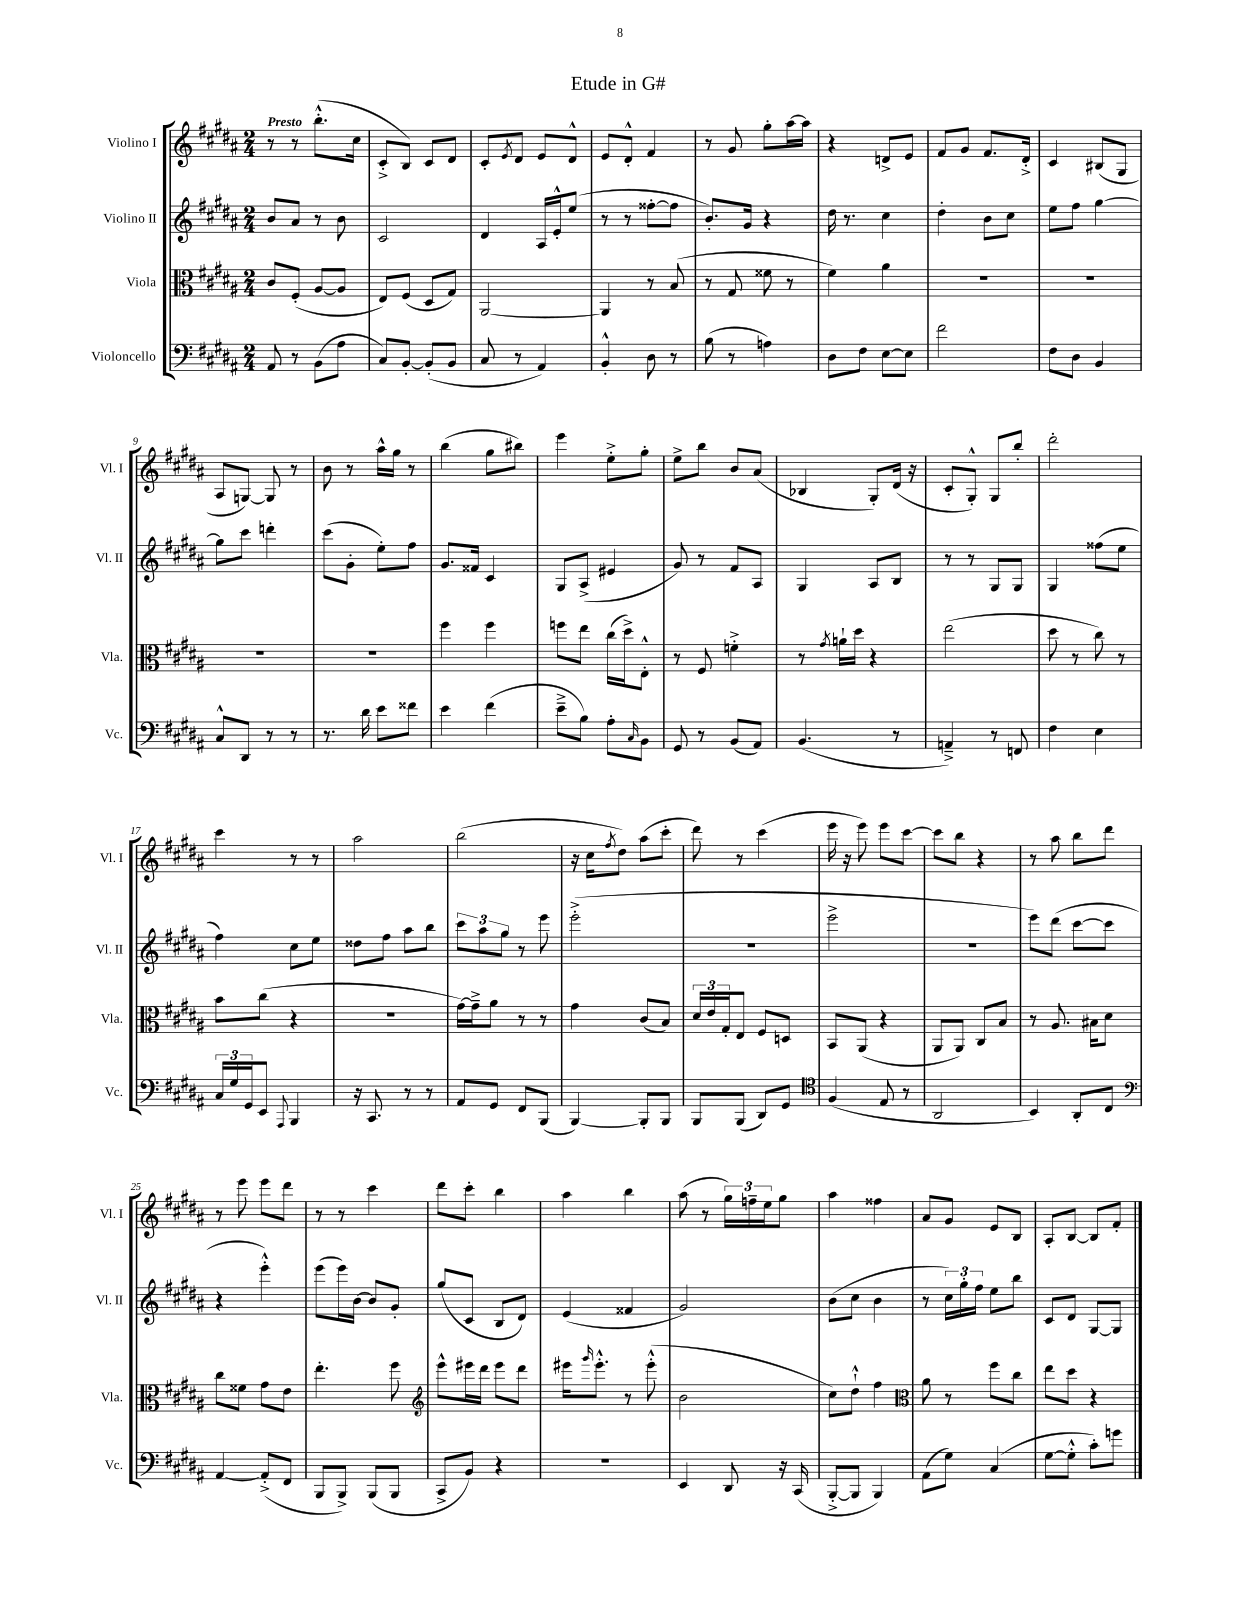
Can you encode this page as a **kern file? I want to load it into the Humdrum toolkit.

**kern	**kern	**kern	**kern
*part4	*part3	*part2	*part1
*staff4	*staff3	*staff2	*staff1
*I"Violoncello	*I"Viola	*I"Violino II	*I"Violino I
*I'Vc.	*I'Vla.	*I'Vl. II	*I'Vl. I
*clefF4	*clefC3	*clefG2	*clefG2
*k[f#c#g#d#a#]	*k[f#c#g#d#a#]	*k[f#c#g#d#a#]	*k[f#c#g#d#a#]
*M2/4	*M2/4	*M2/4	*M2/4
=1	=1	=1	=1
!	!	!	!LO:TX:a:B:t=Presto
8AA#/	8c#/L	8b/L	8r
8r	(8F#'/J	8a#/J	8r
(8BB\L	[8A#/L	8r	(8.bb'^^\L
8A#\J	8A#/J]	8b\	.
.	.	.	16cc#\Jk
=2	=2	=2	=2
8C#/L)	8E/L)	2c#/	8c#'^/L
[8BB'/J	(8F#/J	.	8B/J)
(8BB'/L]	8D#/L	.	8c#/L
8BB/J	8G#/J)	.	8d#/J
=3	=3	=3	=3
8C#/	[2AA#/	4d#/	8c#'/L
.	.	.	8qe/
8r	.	.	8d#/J
4AA#/)	.	16A#/LL	8e/L
.	.	16e'^^/J	.
.	.	(8ee/J	8d#^^/J
=4	=4	=4	=4
4BB'^^/	4AA#/]	8r	8e/L
.	.	8r	8d#'^^/J
8D#\	8r	[8ff##X'\L	4f#/
8r	(8B/	8ff##\J]	.
=5	=5	=5	=5
(8B\	8r	8.b'/L)	8r
8r	8G#/	.	8g#/
.	.	16g#/Jk	.
4An\)	8f##X\	4r	8gg#'\L
.	8r	.	[16aa#\L
.	.	.	16aa#\JJ]
=6	=6	=6	=6
8D#\L	4f#\)	16dd#\	4r
.	.	8.r	.
8F#\J	.	.	.
[8E\L	4a#\	4cc#\	8dn^/L
8E\J]	.	.	8e/J
=7	=7	=7	=7
2f#\	2r	4dd#'\	8f#/L
.	.	.	8g#/J
.	.	8b\L	8.f#/L
.	.	8cc#\J	.
.	.	.	16d#'^/Jk
=8	=8	=8	=8
8F#\L	2r	8ee\L	4c#/
8D#\J	.	8ff#\J	.
4BB/	.	[4gg#\	(8B#X/L
.	.	.	8G#/J
!!LO:LB:g=z
=9	=9	=9	=9
8C#^^/L	2r	8gg#\L]	8A#/L
8DD#/J	.	8ccc#\J	[8Gn/J)
8r	.	4dddn'\	8G/]
8r	.	.	8r
=10	=10	=10	=10
8.r	2r	(8ccc#\L	8b\
.	.	8g#'\J	8r
16d#\	.	.	.
8e\L	.	8ee'\L)	16aa#^^\LL
.	.	.	16gg#\JJ
8f##X\J	.	8ff#\J	8r
=11	=11	=11	=11
4e\	4ff#\	8.g#/L	(4bb\
.	.	16f##X/Jk	.
(4f#\	4ff#\	4c#/	8gg#\L
.	.	.	8bb#X\J)
=12	=12	=12	=12
8e~^\L	8ffn\L	8G#/L	4eee\
8B\J)	8ee\J	(8A#^/J	.
8A#'\L	(16cc#\LL	4e#X/	8ee'^\L
.	16dd#^\J)	.	.
16qqC#/	.	.	.
8BB\J	8E'^^\J	.	8gg#'\J
=13	=13	=13	=13
8GG#/	8r	8g#/)	8ee^\L
8r	8F#/	8r	8bb\J
(8BB/L	4fn'^\	8f#/L	8b/L
8AA#/J)	.	8A#/J	(8a#/J
=14	=14	=14	=14
(4.BB/	8r	4G#/	4B-X/
.	8qg#/	.	.
.	16an`\LL	.	.
.	16dd#\JJ	.	.
.	4r	8A#/L	8G#'/L)
8r	.	8B/J	(16d#/Jk
.	.	.	16r
=15	=15	=15	=15
4AAn~^/)	(2ee\	8r	8c#'/L
.	.	8r	8G#'^^/J)
8r	.	8G#/L	8G#/L
8FFn/	.	8G#/J	8bb'/J
=16	=16	=16	=16
4F#\	8dd#\	4G#/	2ddd#'\
.	8r	.	.
4E\	8cc#\)	(8ff##X\L	.
.	8r	8ee\J	.
!!LO:LB:g=z
=17	=17	=17	=17
24C#/LL	8b\L	4ff#\)	4ccc#\
24G#/	.	.	.
24GG#/J	.	.	.
8EE/J	(8cc#\J	.	.
8qqAAA#/	.	.	.
4BBB/	4r	8cc#\L	8r
.	.	8ee\J	8r
=18	=18	=18	=18
16r	2r	8dd##X\L	2aa#\
8.CC#/	.	.	.
.	.	8ff#\J	.
8r	.	8aa#\L	.
8r	.	8bb\J	.
=19	=19	=19	=19
8AA#/L	[16g#\LL)	12ccc#\L	(2bb\
.	16g#~^\J]	.	.
.	.	12aa#\	.
8GG#/J	8a#\J	.	.
.	.	12gg#\J	.
8FF#/L	8r	8r	.
(8BBB/J	8r	8eee\	.
=20	=20	=20	=20
[4BBB/)	4g#\	(2eee'^\	16r
.	.	.	16cc#\KL
.	.	.	8qff#/
.	.	.	8dd#\J)
8BBB'/L]	(8c#/L	.	(8aa#\L
8BBB/J	8B/J)	.	8ccc#'\J
=21	=21	=21	=21
8BBB/L	24d#/LL	2r	8ddd#\)
.	24e/	.	.
.	24G#'/J	.	.
(8BBB/J	8E/J	.	8r
8DD#/L)	8F#/L	.	(4ccc#\
8GG#/J	8Dn/J	.	.
=22	=22	=22	=22
*clefC4	*	*	*
(4F#/	8BB/L	2eee^\	16eee\
.	.	.	16r
.	(8AA#/J	.	8eee\)
8E/	4r	.	8eee\L
8r	.	.	[8ccc#\J
=23	=23	=23	=23
2AA#/	8AA#/L	2r	8ccc#\L]
.	8AA#/J)	.	8bb\J
.	8C#/L	.	4r
.	8B/J	.	.
=24	=24	=24	=24
4BB/)	8r	8eee\L)	8r
.	8.A#/	(8ddd#\J	8aa#\
8AA#'/L	.	[8ccc#\L	8bb\L
.	16B#X\KL	.	.
8C#/J	8d#\J	8ccc#\J]	8ddd#\J
!!LO:LB:g=z
=25	=25	=25	=25
*clefF4	*	*	*
[4AA#/	8cc#\L	4r	8r
.	8f##X\J	.	8eee\
(8AA#'^/L]	8g#\L	4eee'^^\)	8eee\L
8FF#/J	8e\J	.	8ddd#\J
=26	=26	=26	=26
8BBB/L	4.ee'\	(8eee\L	8r
8BBB^/J)	.	16eee\L)	8r
.	.	[16b\JJ	.
(8BBB/L	.	8b/L]	4ccc#\
8BBB/J	8ff#\	8g#'/J	.
=27	=27	=27	=27
*	*clefG2	*	*
8CC#^/L	8eee^^\L	(8gg#/L	8ddd#\L
8BB/J)	16eee#X\L	8c#/J	8ccc#'\J
.	16ddd#\JJ	.	.
4r	8eee#\L	8B/L	4bb\
.	8ddd#\J	8d#/J)	.
=28	=28	=28	=28
2r	16eee#X\KL	(4e/	4aa#\
.	16qqggg#/	.	.
.	8.eee#'^^\J	.	.
.	8r	4f##X/	4bb\
.	(8eee#'^^\	.	.
=29	=29	=29	=29
4EE/	2b\	2g#/)	(8aa#\
.	.	.	8r
8DD#/	.	.	24gg#\LL)
.	.	.	24ffn~\
.	.	.	24ee\J
16r	.	.	8gg#\J
(16CC#/	.	.	.
=30	=30	=30	=30
[8BBB'^/L	8cc#\L)	(8b\L	4aa#\
8BBB/J]	8dd#`^^\J	8cc#\J	.
4BBB/)	4ff#\	4b\	4ff##X\
=31	=31	=31	=31
*	*clefC3	*	*
(8AA#\L	8a#\	8r	8a#/L
8G#\J)	8r	24cc#\LL)	8g#/J
.	.	24gg#'\	.
.	.	24ff#\JJ	.
(4C#/	8ff#\L	8ee\L	8e/L
.	8cc#\J	8bb\J	8B/J
=32	=32	=32	=32
[8G#\L	8ee\L	8c#/L	8A#'/L
8G#'^^\J]	8dd#\J	8d#/J	[8B/J
8c#'\L)	4r	[8G#/L	8B/L]
8gn\J	.	8G#/J]	8f#'/J
==	==	==	==
*-	*-	*-	*-
